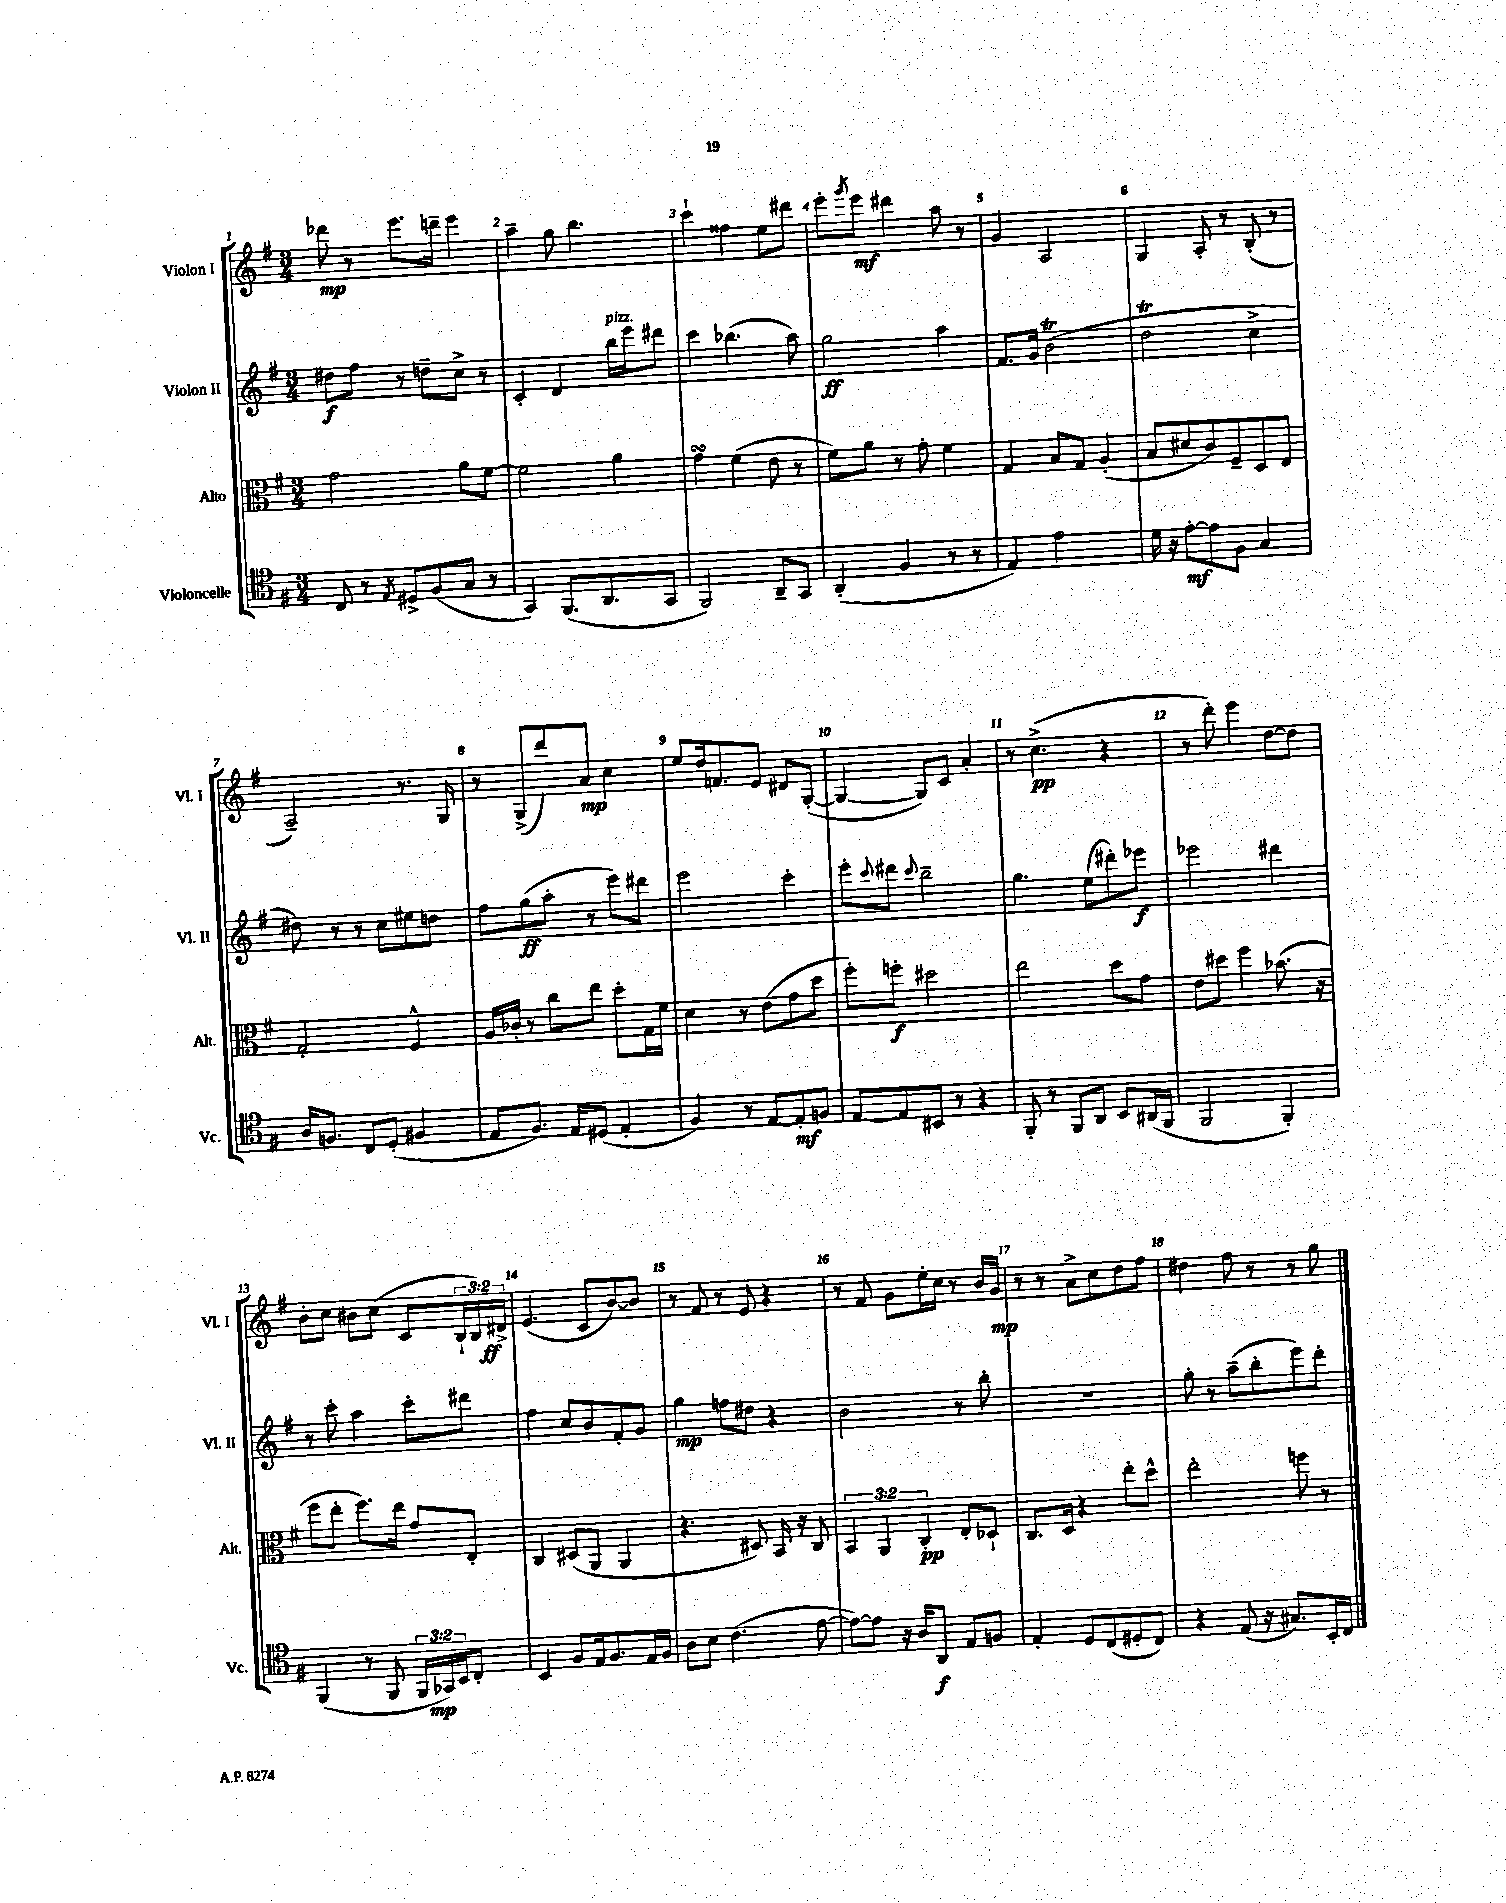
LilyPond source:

<<
\new StaffGroup <<
\new Staff = "s0" \with { instrumentName = "Violon I" shortInstrumentName = "Vl. I" } {
    \clef treble \key g \major \numericTimeSignature \time 3/4 \override Staff.TupletNumber.text = #tuplet-number::calc-fraction-text
    des'''8\mp r8 e'''8. d'''16-- e'''4 |
    a''4-- g''8 b''4. |
    c'''4-! fisis''4 e''8 dis'''8 |
    e'''8-. \acciaccatura { g'''8 } e'''8\mf dis'''4 a''8 r8 |
    g'4 a2 |
    g4 a8-. r8 b8-.( r8 |
    a2--) r8. g16 |
    r8 g8->( d'''8) a'8\mp c''4 |
    e''8 d''16 f'8. e'8 dis'8 g8~-.( |
    g4~ g8) c'8 a'4-. |
    r8 c''4.->\pp( r4 |
    r8 d'''8-.) e'''4 d''8~ d''8 |
    b'8-. c''8 bis'8 c''8( c'8 \tuplet 3/2 { b16-! b16) dis'16->\ff } |
    e'4.( c'8 b'8~) b'8 |
    r8 fis'8 r8 e'8 r4 |
    r8 fis'8 g'8 e''16-. c''16 r8 b'16 g'16\mp |
    r8 r8 a'8-> c''8 d''8 fis''8 |
    dis''4 fis''8 r8 r8 g''8 \bar "|." |
}
\new Staff = "s1" \with { instrumentName = "Violon II" shortInstrumentName = "Vl. II" } {
    \clef treble \key g \major \numericTimeSignature \time 3/4
    dis''8\f fis''8 r8 d''8-- c''8-> r8 |
    c'4-. d'4 b''16^\markup { \italic "pizz." } e'''16 dis'''8 |
    c'''4 bes''4.( a''8) |
    g''2\ff a''4 |
    fis'8. g'16 b'2\trill( |
    d''2\trill c''4-> |
    dis''8) r8 r8 c''8 eis''8 d''8 |
    fis''8 g''8\ff( a''8-. r8 e'''8) dis'''8 |
    e'''2 c'''4-. |
    e'''8-. \appoggiatura { c'''8 } dis'''8 \appoggiatura { c'''8 } b''2-- |
    g''4. e''8( dis'''8-.) ees'''8\f |
    ees'''2 dis'''4 |
    r8 c'''8-. a''4 c'''8-. dis'''8 |
    fis''4 c''8 b'8 fis'8-. g'8 |
    g''4\mp f''8 dis''8 r4 |
    b'2 r8 b''8-. |
    R2. |
    g''8-. r8 a''8--( b''8-. e'''8) d'''8-. \bar "|." |
}
\new Staff = "s2" \with { instrumentName = "Alto" shortInstrumentName = "Alt." } {
    \clef alto \key g \major \numericTimeSignature \time 3/4 \override Staff.TupletNumber.text = #tuplet-number::calc-fraction-text
    g'2 a'8 fis'8~ |
    fis'2 a'4 |
    g'4\turn fis'4( e'8 r8 |
    fis'8) a'8 r8 g'8-. fis'4 |
    g4 b8 g8 a4-.( |
    b8 dis'8 c'8) fis8-- d8 e8 |
    g2-. fis4-^ |
    a16 ces'16-. r8 c''8 e''8 d''8-. g16 fis'16 |
    d'4 r8 e'8( g'8 d''8 |
    fis''8-.) f''8-.\f dis''2 |
    e''2 d''8 g'8 |
    e'8 dis''8 fis''4 bes'8.( r16 |
    fis''8 e''8-. fis''8.) e''16 g'8 e8-. |
    c4 dis8( a,8 a,4 |
    r4. dis8) b,16 r16 c8 |
    \tuplet 3/2 { b,4 a,4 c4-.\pp } e8-. des8-! |
    c8. d16 r4 e''8-. d''8-^ |
    e''2-. f''8 r8 \bar "|." |
}
\new Staff = "s3" \with { instrumentName = "Violoncelle" shortInstrumentName = "Vc." } {
    \clef tenor \key g \major \numericTimeSignature \time 3/4 \override Staff.TupletNumber.text = #tuplet-number::calc-fraction-text
    c8 r8 \acciaccatura { e8 } dis8-> fis8( g8 r8 |
    g,4) fis,8.( a,8. g,8 |
    fis,2) a,8-- g,8 |
    a,4-.( fis4 r8 r8 |
    e4) e'2 |
    d'16 r16 e'8~-.\mf e'8 fis8 g4 |
    a16 f8. c8 d8-.( fis4 |
    e8 fis8.) e16 dis8( e4-. |
    fis4) r8 e8~ e8-.\mf f8 |
    e8~ e8 bis,8 r8 r4 |
    fis,8-. r8 fis,8 a,8 b,8 ais,16( fis,16 |
    fis,2 fis,4-.) |
    fis,4( r8 fis,8 \tuplet 3/2 { fis,16 ges,16\mp) b,16 } c8-. |
    b,4 fis8 e16 fis8. e16 fis16 |
    a8 b8 c'4.( e'8~ |
    e'8~) e'8 r16 a16 a,8\f e8 f8 |
    e4-. d8 c8( dis8-. c8) |
    r4 e8( r16 gis8.) b,16-. c16 \bar "|." |
}
>>
>>
\layout { \context { \Score \override BarNumber.break-visibility = ##(#f #t #t) barNumberVisibility = #all-bar-numbers-visible } }
